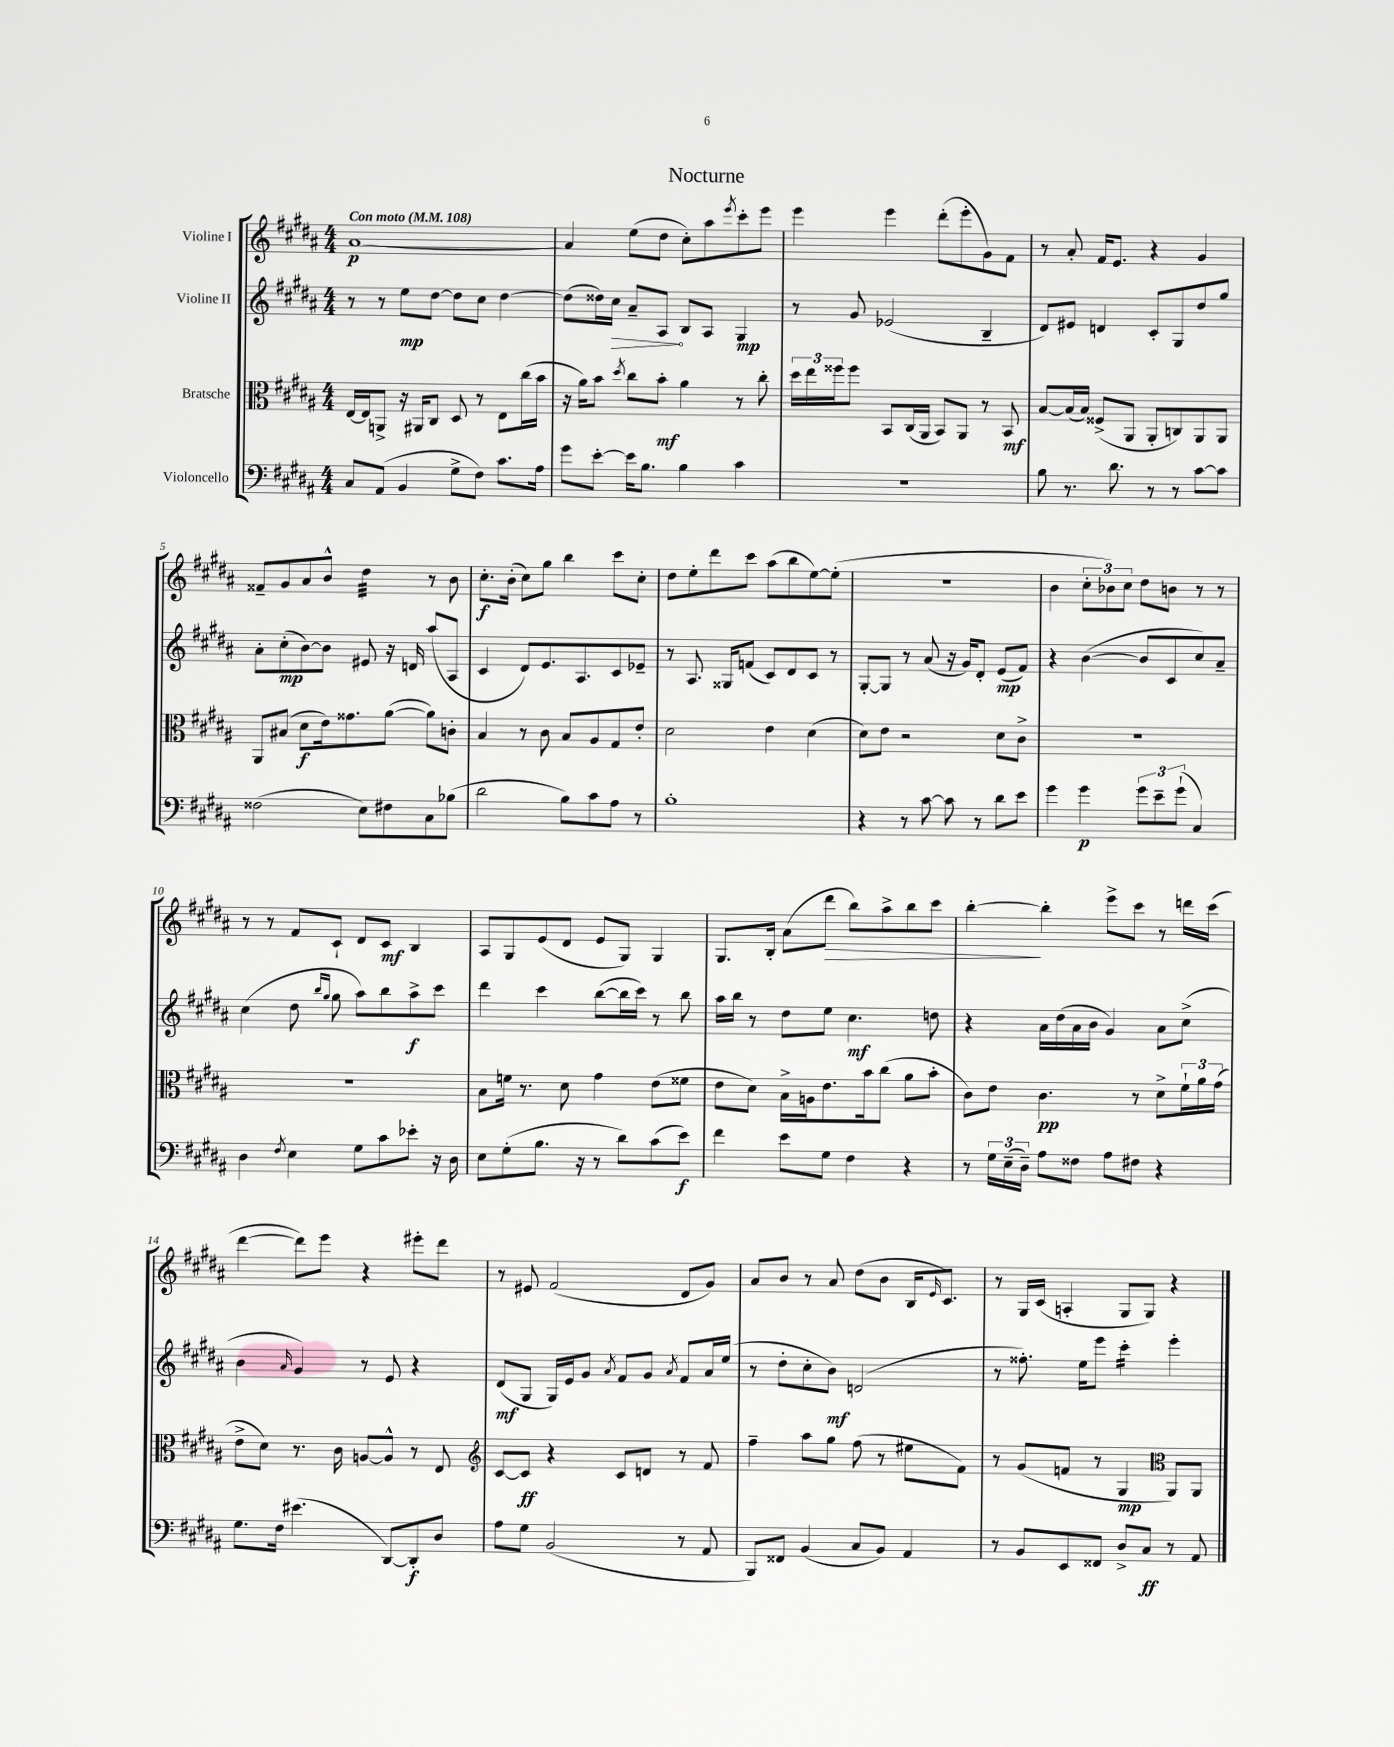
\header { title = "Nocturne" }
<<
\new StaffGroup <<
\new Staff = "s0" \with { instrumentName = "Violine I" } {
    \clef treble \key b \major \numericTimeSignature \time 4/4 \tempo "Con moto" 4 = 108
    ais'1~\p |
    ais'4 e''8( dis''8 cis''8-.) ais''8 \acciaccatura { e'''8 } cis'''8-. e'''8 |
    e'''4 e'''4 dis'''8-.( e'''8-. gis'8) fis'8 |
    r8 ais'8-. fis'16 e'8. r4 gis'4 |
    fisis'8-- gis'8 ais'8 b'8-^ dis''4:32 r8 b'8 |
    cis''8.-.\f b'16-.( cis''8) gis''8 b''4 cis'''8 cis''8-. |
    dis''8 e''8-. dis'''8 cis'''8 ais''8( b''8 e''8~) e''8-.( |
    R1 |
    b'4 \tuplet 3/2 { cis''8-. bes'8) cis''8 } dis''8 b'8 r8 r8 |
    r8 r8 fis'8 cis'8-! dis'8 cis'8\mf b4 |
    ais8 gis8 e'8( dis'8 e'8 gis8) gis4 |
    gis8. b16-. ais'8( dis'''8\> b''8) ais''8-> b''8 cis'''8 |
    b''4~-.\! b''4-. e'''8-> cis'''8 r8 d'''16 cis'''16( |
    dis'''4~ dis'''8) e'''8 r4 eis'''8-. dis'''8 |
    r8 eis'8 fis'2( dis'8 gis'8) |
    ais'8 b'8 r8 ais'8 dis''8( b'8 b16 \grace { e'16 } cis'8.) |
    r8 gis16 cis'16( a4-. gis8 gis8) r4 \bar "|." |
}
\new Staff = "s1" \with { instrumentName = "Violine II" } {
    \clef treble \key b \major \numericTimeSignature \time 4/4
    r8 r8 e''8\mp dis''8~ dis''8 cis''8 dis''4~ |
    dis''8( disis''16) \once \override Hairpin.circled-tip = ##t cis''16\> ais'8-- ais8\! b8 ais8 gis4\mp |
    r8 gis'8 ees'2( b4-- |
    dis'8) eis'8 d'4 cis'8-. gis8 dis''8 gis''8 |
    ais'8-. cis''8-.\mp( b'8~) b'8 eis'8 r16 d'16 ais''8( ais8 |
    cis'4 dis'8) e'8. ais8. cis'8 ees'8-- |
    r8 ais8. gisis16 f'8( cis'8) dis'8 cis'8 r8 |
    gis8~-. gis8 r8 ais'8( r16 gis'16) dis'8-. e'8\mp( fis'8) |
    r4 b'4~( b'8 cis'8 cis''8) ais'8-- |
    cis''4( dis''8 \grace { b''16 gis''16 } gis''8 ais''8) b''8 ais''8->\f cis'''8 |
    dis'''4 cis'''4 b''8~( b''16 cis'''16) r8 b''8 |
    ais''16 b''16 r8 dis''8 e''8 cis''4.\mf d''8 |
    r4 ais'16 dis''16( ais'16 b'16 gis'4) ais'8 cis''8->( |
    b'4 \grace { ais'16 } gis'4) r8 e'8 r4 |
    dis'8\mf( gis8 gis16) e'16 gis'8 \acciaccatura { ais'8 } fis'8 gis'8 \acciaccatura { ais'8 } fis'8 ais'16 e''16( |
    r8 dis''8-. cis''8-. b'8\mf) d'2( |
    r8 fisis''8.-.) e''16 e'''8 cis'''4:16-. e'''4-. \bar "|." |
}
\new Staff = "s2" \with { instrumentName = "Bratsche" } {
    \clef alto \key b \major \numericTimeSignature \time 4/4
    e16~ e16 a,8-> r16 ais,16 cis8 dis8 r8 e8 cis''16( b'16 |
    r16 ais'16) b'8 \acciaccatura { dis''8 } cis''8 b'8-.\mf ais'4 r8 cis''8-. |
    \tuplet 3/2 { dis''16 e''16 fisis''16 } fisis''8 b,8 cis16( ais,16 b,8) ais,8 r8 b,8\mf |
    b8~ b16( b16) fisis8->( ais,8 ais,8-. c8) ais,8 ais,8 |
    ais,8 bis8( dis'8\f e'16) gisis'8. ais'8~( ais'8) c'8-. |
    b4 r8 cis'8 b8 ais8 gis8 e'8-. |
    dis'2 e'4 dis'4( |
    dis'8) e'8 r2 dis'8 cis'8-> |
    R1 |
    R1 |
    b8 f'16 r8. dis'8 gis'4 e'8( fisis'8 |
    e'8 dis'8) b16-> a16 e'8. b'16 cis''8( ais'8 b'8-. |
    cis'8) e'8 cis'4.\pp r8 dis'8-> \tuplet 3/2 { fis'16-! ais'16 gis'16( } |
    e'8-> dis'8) r8. cis'16 a8~ a8-^ r8 e8 |
    \clef treble cis'8~ cis'8\ff r4 cis'8 d'8 r8 fis'8 |
    fis''4-- ais''8 gis''8 fis''8( r8 eis''8 fis'8) |
    r8 gis'8( f'8 r8 gis4\mp \clef alto ais,8) ais,8 \bar "|." |
}
\new Staff = "s3" \with { instrumentName = "Violoncello" } {
    \clef bass \key b \major \numericTimeSignature \time 4/4
    cis8 ais,8( b,4 gis8-> fis8) cis'8. ais16 |
    gis'8 e'8~-. e'16 b8. b4 cis'4 |
    R1 |
    b8 r8. dis'8. r8 r8 cis'8~ cis'8 |
    fisis2( e8) fis8 cis8 bes8( |
    dis'2 b8) cis'8 ais8 r8 |
    b1-. |
    r4 r8 cis'8~ cis'8 r8 dis'8 e'8 |
    gis'4 gis'4\p \tuplet 3/2 { gis'8 e'8-- gis'8-!( } cis4) |
    dis4 \acciaccatura { fis8 } e4 gis8 cis'8 ees'8-. r16 dis16 |
    e8 gis8-.( b8. r16 r8 dis'8) cis'8( e'8\f) |
    fis'4 e'8 gis8 fis4 r4 |
    r8 \tuplet 3/2 { gis16 e16--( dis16--) } ais8 fisis8 ais8 fis8 r4 |
    gis8. fis16 eis'4.( dis,8~) dis,8-.\f dis8 |
    ais8 gis8 b,2( r8 ais,8 |
    b,,8) fisis,8 b,4( cis8 b,8) ais,4 |
    r8 b,8 e,8 fisis,8 dis8-> cis8\ff r8 ais,8 \bar "|." |
}
>>
>>
